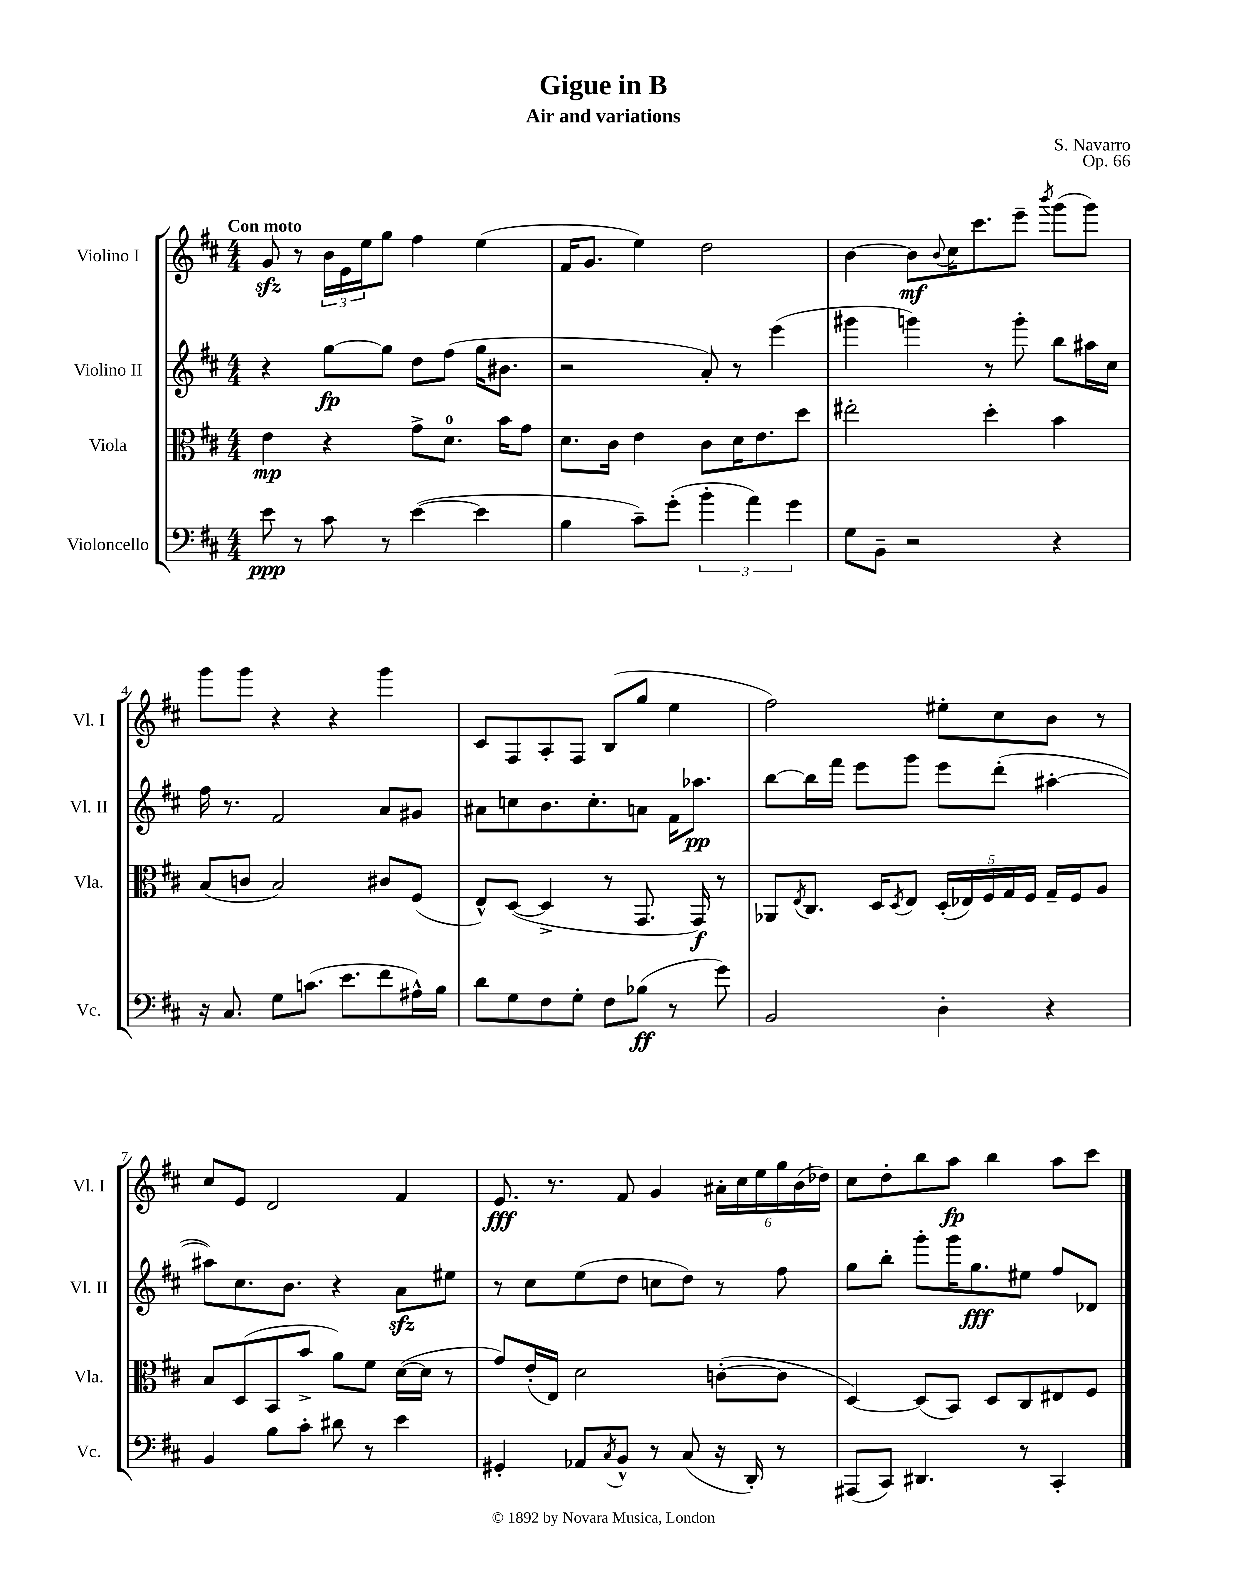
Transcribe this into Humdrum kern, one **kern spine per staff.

**kern	**kern	**kern	**kern
*staff4	*staff3	*staff2	*staff1
*clefF4	*clefC3	*clefG2	*clefG2
*k[f#c#]	*k[f#c#]	*k[f#c#]	*k[f#c#]
*M4/4	*M4/4	*M4/4	*M4/4
8e	4e	4r	8g
8r	.	.	8r
8c#	4r	[8gg	24b
.	.	.	24e
.	.	.	24ee
8r	.	8gg]	8gg
([4e	8g^	8dd	4ff#
.	8.d	(8ff#	.
4e]	.	16gg	(4ee
.	16b	8.b#	.
.	8g	.	.
=	=	=	=
4B	8.d	2r	16f#
.	.	.	8.g
.	16c#	.	.
8c#~)	4e	.	4ee)
(8g'	.	.	.
6b'	8c#	8a')	2dd
.	16d	8r	.
6a)	.	.	.
.	8.e	.	.
.	.	(4eee	.
6g	.	.	.
.	8dd	.	.
=	=	=	=
8G	2ee#'	4ggg#	[4b
8BB~	.	.	.
2r	.	4ggg)	8b]
.	.	.	8qqb
.	.	.	16cc#
.	.	.	8.ccc#
.	4dd'	8r	.
.	.	8ggg'	8eee~
.	.	.	8qbbb
4r	4b	8bb	(8ggg
.	.	16aa#	8ggg)
.	.	16cc#	.
=	=	=	=
16r	(8B	16ff#	8ggg
8.C#	.	8.r	.
.	8c	.	8ggg
8G	2B)	2f#	4r
(8.c	.	.	.
.	.	.	4r
8.e	.	.	.
8f#	8c#	8a	4ggg
16A#^^)	(8F#	8g#	.
16B	.	.	.
=	=	=	=
8d	8E^^)	8a#	8c#
8G	([8D	8cc	8F#
8F#	4D^]	8.b	8A'
8G'	.	.	8F#
.	.	8.cc'	.
8F#	8r	.	(8B
(8B-	8.GG	8a	8gg
8r	.	16f#	4ee
.	16GG)	8.aa-	.
8g)	8r	.	.
=	=	=	=
2BB	8AA-	[8bb	2ff#)
.	8qE	.	.
.	8.C#	16bb]	.
.	.	16fff#	.
.	.	8eee	.
.	16D	.	.
.	8qD	.	.
.	8E	8ggg	.
4D'	(20D'	8eee	8ee#'
.	20E-)	.	.
.	20F#	.	.
.	.	(8ddd'	8cc#
.	20G	.	.
.	20F#	.	.
4r	16G~	[4aa#'	8b
.	16F#	.	.
.	8A	.	8r
=	=	=	=
4BB	8B	8aa#])	8cc#
.	(8D	8.cc#	8e
8B	8BB	.	2d
.	.	8.b	.
8c#'	8b^	.	.
8d#	8a)	4r	.
8r	8f#	.	.
4e	([16d	8a	4f#
.	16d]	.	.
.	8r	8ee#	.
=	=	=	=
4GG#'	8g)	8r	8.e
.	(16e'	8cc#	.
.	16E)	.	8.r
8AA-	2d	(8ee	.
8qC#	.	.	.
8BB^^	.	8dd	8f#
8r	.	8cc	4g
(8C#	.	8dd)	.
16r	([8c'	8r	24a#'
.	.	.	24cc#
16DD')	.	.	.
.	.	.	24ee
8r	8c]	8ff#	24gg
.	.	.	(24b
.	.	.	24dd-)
=	=	=	=
(8AAA#	[4D)	8gg	8cc#
8CC#)	.	8bb'	8dd'
4.DD#	(8D]	8ggg'	8bb
.	8BB)	16ggg	8aa
.	.	8.gg	.
.	8D	.	4bb
8r	8C#	8ee#	.
4CC#'	8E#	8ff#	8aa
.	8F#	8d-	8ccc#
==	==	==	==
*-	*-	*-	*-
